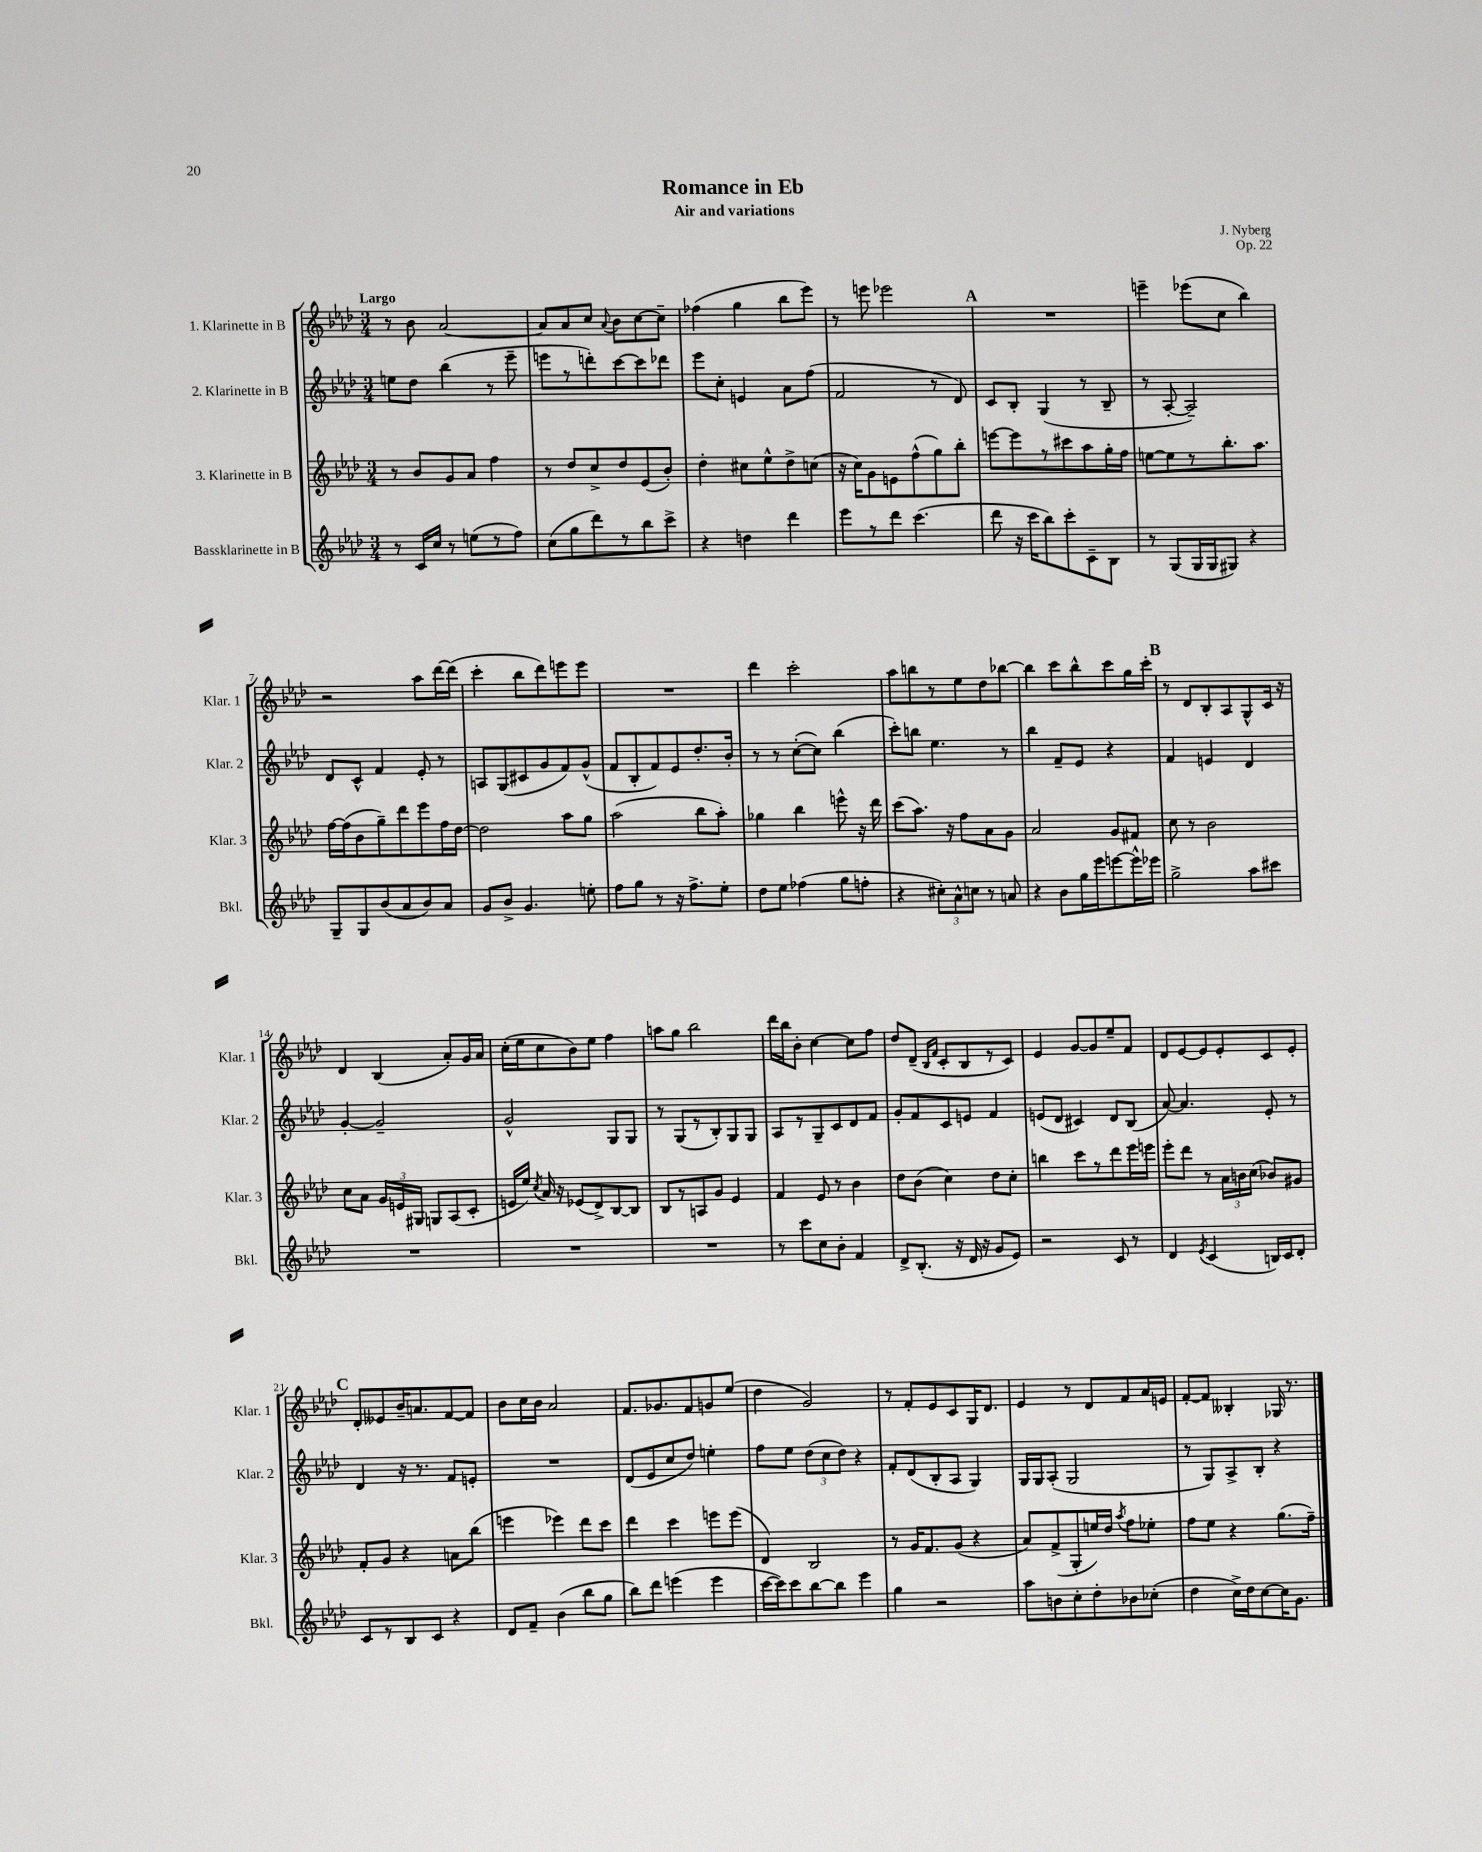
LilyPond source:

\header { title = "Romance in Eb" composer = "J. Nyberg" subtitle = "Air and variations" opus = "Op. 22" }
<<
\new StaffGroup <<
\new Staff = "s0" \with { instrumentName = "1. Klarinette in B" shortInstrumentName = "Klar. 1" } {
    \clef treble \key aes \major \numericTimeSignature \time 3/4 \tempo "Largo"
    \autoBeamOff r8 bes'8 aes'2~ |
    aes'8[ aes'8 c''8] \appoggiatura { aes'8 } bes'8[ c''8~ c''8]-- |
    fes''4( g''4 bes''8[ ees'''8]) |
    r8 e'''8 ees'''2 |
    \mark \markup { \bold "A" } R2. |
    e'''4-- ees'''8[( c''8] bes''4) |
    r2 aes''8[ des'''16~ des'''16]( |
    c'''4-. bes''8[ des'''8) e'''8 e'''8] |
    R2. |
    des'''4 c'''2-. |
    aes''8[ b''8 r8 ees''8 des''8 bes''8]~ |
    bes''4 c'''8[ bes''8-^ c'''8 g''16 c'''16]-. |
    \mark \markup { \bold "B" } r8 des'8[ bes8-. aes8 g8-^ c'16] r16 |
    des'4 bes4( aes'8[-.) g'16 aes'16] |
    c''16[-.( ees''16 c''8 bes'8) ees''8] f''4 |
    a''8[ g''8] bes''2 |
    des'''16[ bes''16 bes'8]-. c''4~ c''8[ f''8] |
    des''8[ des'8]--( \grace { bes16[ f'16] } c'8[-. bes8 r8 c'8]) |
    ees'4 g'8[~ g'8 ees''8-- f'8] |
    des'8[ ees'8~ ees'8 ees'8-. c'8 ees'8]-. |
    \mark \markup { \bold "C" } des'8[-. eeses'8 bes'16-- a'8. f'8~ f'8] |
    bes'8[ c''16 bes'16] aes'2 |
    f'8.[ ges'8. f'8 g'8 ees''8]( |
    des''4 g'2) |
    r8 f'8[-. ees'8 c'8 g16 des'8.] |
    ees'4 r8 des'8[ f'8 aes'16 e'16] |
    f'8[~-. f'8] beses4-. ges16 r8. \bar "|." |
}
\new Staff = "s1" \with { instrumentName = "2. Klarinette in B" shortInstrumentName = "Klar. 2" } {
    \clef treble \key aes \major \numericTimeSignature \time 3/4
    \autoBeamOff e''8[ des''8] bes''4( r8 ees'''8-- |
    e'''8[ r8 d'''8-.) c'''8~ c'''8 des'''8] |
    ees'''8[ c''8]-. e'4 aes'8[ f''8]( |
    f'2 r8 des'8) |
    \mark \markup { \bold "A" } c'8[ bes8]-. g4( r8 bes8-- |
    r8 aes8~-. aes2--) |
    des'8[ c'8]-^ f'4 ees'8-. r8 |
    a8[ g8( cis'8 g'8 f'8) g'8]-^( |
    f'8[ bes8-. f'8) ees'8 des''8.-. bes'16]-. |
    r8 r8 c''8[~-.( c''8]) bes''4( |
    c'''8[-.) b''8] ees''4. r8 |
    bes''4 f'8[-- ees'8] r4 |
    \mark \markup { \bold "B" } f'4 e'4 des'4 |
    g'4~-. g'2-- |
    g'2-^ g8[ g8] |
    r8 g8[( r8 bes8-.) g8 g8] |
    aes8[ r8 g8-- c'8 des'8 f'8] |
    g'8[-. f'8 c'8 e'8] f'4 |
    e'8[( des'8] cis'4) des'8[ bes8]( |
    aes'8~) aes'4. ees'8-. r8 |
    \mark \markup { \bold "C" } des'4 r16 r8. f'8[ e'8]-. |
    R2. |
    des'8[( ees'8 c''8 des''8]) e''4-. |
    f''8[ ees''8] \tuplet 3/2 { des''8[( c''8 des''8]) } r4 |
    f'8[-. des'8( bes8-. aes8] g4) |
    g16[ g16 aes8]-.( g2 |
    r8 g8[) aes8-> bes8]-. r4 \bar "|." |
}
\new Staff = "s2" \with { instrumentName = "3. Klarinette in B" shortInstrumentName = "Klar. 3" } {
    \clef treble \key aes \major \numericTimeSignature \time 3/4
    \autoBeamOff r8 bes'8[ g'8 aes'8] f''4 |
    r8 des''8[ c''8-> des''8 ees'8( bes'8]-.) |
    des''4-. cis''8[ ees''8-^ des''8-> c''8]( |
    r16 c''16[) g'8 e'8 f''8-^( g''8) bes''8]-. |
    \mark \markup { \bold "A" } e'''8[~ e'''8 r8 cis'''8 aes''8 g''16-. f''16] |
    e''8[~ e''8 r8 bes''8.-. aes''8.] |
    f''16[~ f''16( bes'8 g''8--) des'''8 ees'''8 f''16 des''16]~ |
    des''2 aes''8[ g''8] |
    aes''2( bes''8[ aes''8]-.) |
    ges''4 bes''4 e'''8-^ r16 des'''16 |
    c'''8[( aes''8.]) r16 f''8[ aes'8 g'8] |
    aes'2 g'8[ fis'8] |
    \mark \markup { \bold "B" } c''8 r8 bes'2 |
    c''8[ aes'8] \tuplet 3/2 { g'16[ e'16 gis16] } g8[ aes8( c'8]-. |
    e'16[ ees''16]) \acciaccatura { c''8 } aes'16 r16 ees'8[( des'8->) bes8~ bes8] |
    bes8[ r8 a8 g'8] ees'4 |
    f'4 ees'8 r8 bes'4 |
    des''8[ bes'8]( c''4) des''8[ c''8]-. |
    b''4 c'''8[ r8 des'''8 ees'''16 e'''16] |
    ees'''8[-. des'''8] r8 \tuplet 3/2 { aes'16[ b'16 c''16]( } bes'8[) gis'8] |
    \mark \markup { \bold "C" } f'8[-. g'8] r4 a'8[ bes''8]( |
    e'''4 ees'''4) des'''8[ c'''8] |
    des'''4 c'''4 e'''8[ e'''8]( |
    des'4) bes2 |
    r8 g'16[ f'8. g'8]( r4 |
    aes'8[) f'8->( g8-. e''16) des''16] \acciaccatura { aes''8 } f''8[ ees''8]-. |
    f''8[ ees''8] r4 g''8.[( f''16]--) \bar "|." |
}
\new Staff = "s3" \with { instrumentName = "Bassklarinette in B" shortInstrumentName = "Bkl." } {
    \clef treble \key aes \major \numericTimeSignature \time 3/4
    \autoBeamOff r8 c'16[ c''16] r8 e''8[( r8 f''8]) |
    c''8[( g''8 des'''8) r8 bes''8 c'''8]-> |
    r4 d''4 des'''4 |
    ees'''8[ r8 des'''8] c'''4.( |
    \mark \markup { \bold "A" } des'''8 r16 c'''16[ bes''8) c'''8-. c'8-- bes8] |
    r8 g8[( g16 g16 gis8]) r4 |
    g8[-- g8 bes'8( aes'8 bes'8) aes'8] |
    g'8[ bes'8]-> g'4. e''8-. |
    f''8[ g''8] r8 r16 f''8.[-> ees''8]-. |
    des''8[ ees''8] fes''4( g''8[ f''8]-. |
    r4 \tuplet 3/2 { cis''8[-.) aes'8-^ c''8] } r8 a'8 |
    r4 bes'8[ g''16 ees'''16 e'''8~ e'''16-^ ees'''16] |
    \mark \markup { \bold "B" } g''2-> aes''8[ cis'''8] |
    R2. |
    R2. |
    R2. |
    r8 c'''8[ c''8 bes'8]-. f'4 |
    des'8[-> bes8.]-.( r16 des'16 r16 g'8[ ees'8]) |
    r2 c'8 r8 |
    des'4 \acciaccatura { ees'8 } c'4( b16[) c'16 des'8]-. |
    \mark \markup { \bold "C" } c'8[ r8 bes8 c'8] r4 |
    des'8[ f'8]-- bes'4( bes''8[ g''8] |
    bes''8[) des'''8] e'''4( e'''4 |
    c'''16[~ c'''16) c'''8 bes''8~ bes''8] ees'''4 |
    g''4 r2 |
    aes''8[ b'8 c''8-. des''8-. bes'8 ces''8]-.( |
    des''4 c''16[->) des''16 c''8~ c''16 g'8.] \bar "|." |
}
>>
>>
